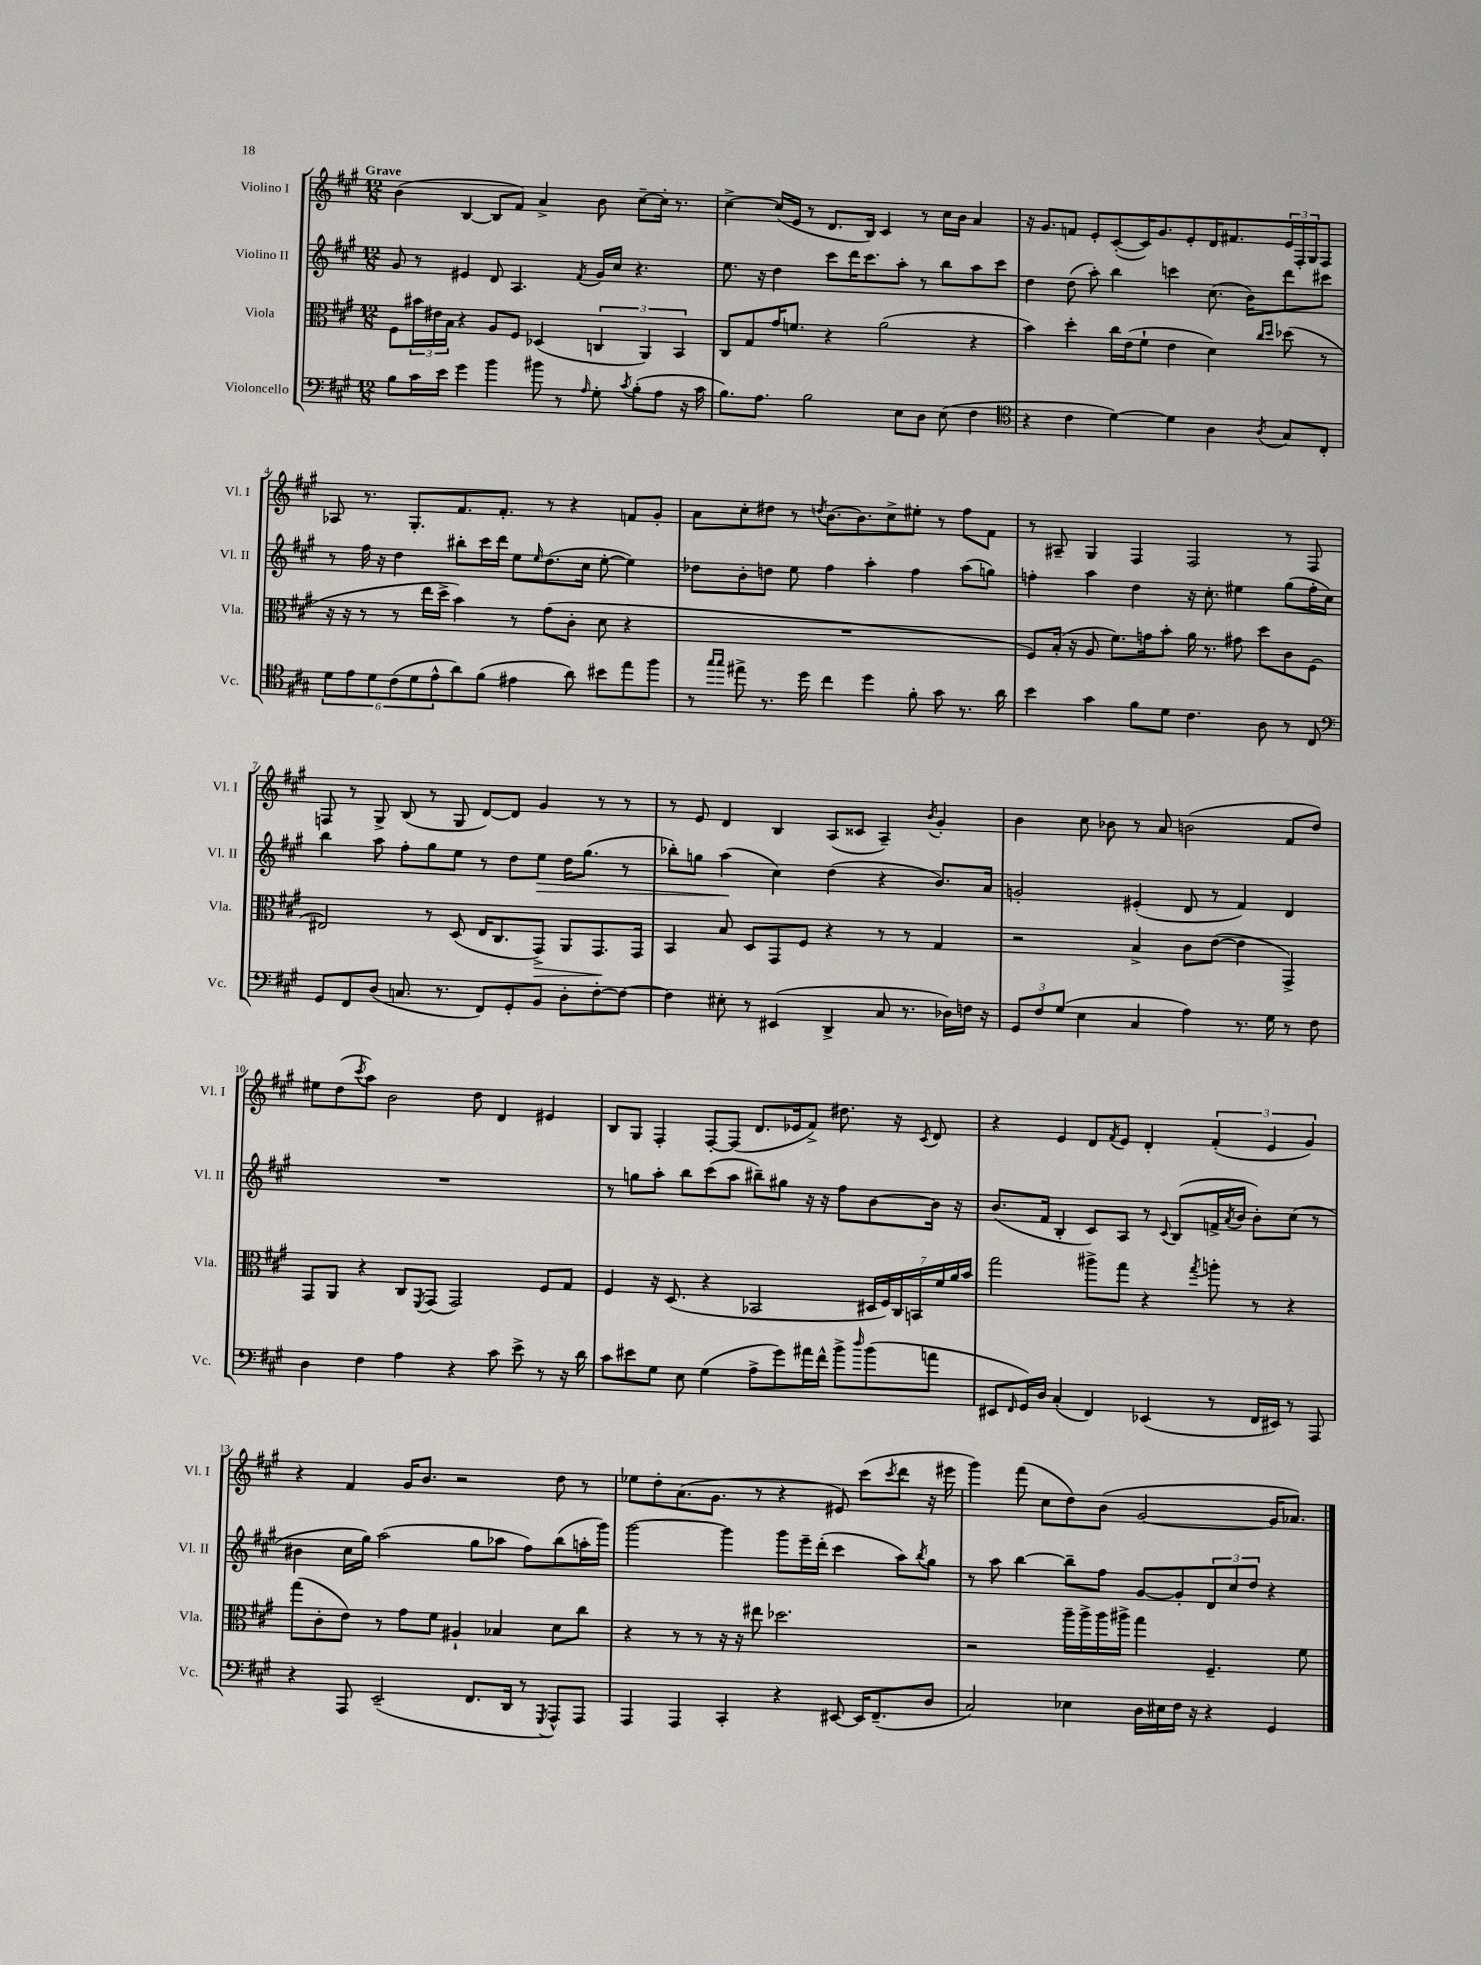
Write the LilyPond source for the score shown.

<<
\new StaffGroup <<
\new Staff = "s0" \with { instrumentName = "Violino I" shortInstrumentName = "Vl. I" } {
    \clef treble \key a \major \numericTimeSignature \time 12/8 \tempo "Grave"
    b'4( b4~ b8 fis'8) a'4-> b'8 cis''8~-- cis''16-. r8. |
    cis''4~-> cis''16( e'16 r8 d'8. b16) cis'4 r8 cis''16 b'16 a'4 |
    r16 gis'8. f'8 e'8-. cis'8~-.( cis'16) gis'8. e'8-. d'16 fis'8. \tuplet 3/2 { e'16 fis16-. gis16 } fis8 |
    aes8 r8. gis8.-. fis'8. fis'8.-. r8 r4 f'8 gis'8-. |
    a'8 cis''8-. dis''8 r8 \acciaccatura { d''8 } b'8.~ b'8. cis''8-> eis''8-. r8 fis''8 fis'8 |
    r8 ais8-- gis4 fis4 fis2 r8 fis8 |
    f8 r8 gis8-> b8( r8 gis8 d'8~) d'8 gis'4 r8 r8 |
    r8 e'8 d'4 b4 a8( cisis'8 a4--) \acciaccatura { b'8 } gis'4-. |
    b'4 cis''8 bes'8 r8 a'8 b'2( fis'8 d''8) |
    eis''8 d''8( \acciaccatura { cis'''8 } a''8) b'2 d''8 d'4 eis'4 |
    b8 gis8 fis4-. fis8~-. fis8( d'8. ees'16 fis'8->) dis''8. r16 \acciaccatura { cis'8 } d'8 |
    r4 e'4 d'8 \acciaccatura { fis'8 } e'8 d'4-. \tuplet 3/2 { fis'4-.( e'4 gis'4) } |
    r4 fis'4 gis'16 b'8. r2 d''8 r8 |
    ees''8 d''8-. a'8.( gis'8. r8 r4 eis'8) cis'''8( \acciaccatura { cis'''8 } d'''8 r16 eis'''16 |
    gis'''4) fis'''8( cis''8 d''8) b'8( gis'2~ gis'16 aes'8.) \bar "|." |
}
\new Staff = "s1" \with { instrumentName = "Violino II" shortInstrumentName = "Vl. II" } {
    \clef treble \key a \major \numericTimeSignature \time 12/8
    gis'8 r8 eis'4 d'8 a4. \acciaccatura { fis'8 } gis'16 cis''16 r4. |
    e''8. r16 d''4 cis'''8 d'''16 cis'''8. a''8-. r8 b''8 a''8 cis'''8 |
    d''4 d''8( a''8-.) b''4 c'''4 cis''8.( b'16) d'''8 cis'''8 |
    r8 fis''16 r16 d''4 bis''8-. cis'''16 d'''16 e''8 \grace { e''16 } d''8.( cis''16 e''8~-. e''4) |
    des''8 b'8-. d''8 e''8 fis''4 a''4-. fis''4 a''8( g''8) |
    f''4-. a''4 d''4 r16 cis''8.-. eis''4 gis''8( f''16-. cis''16) |
    b''4 a''8 fis''8-. gis''8 e''8 r8 d''8 e''8\> d''16 gis''8.( r8 |
    bes''8-.) g''8 a''4\!( cis''4) d''4( r4 b'8.) a'16 |
    g'2-. eis'4-.( d'8 r8 fis'4) d'4 |
    R1. |
    r8 g''8 a''8-. b''8 cis'''8( a''8 bis''8--) gis''8 r16 r16 fis''8 b'8~ b'16 r16 |
    b'8.( fis'16 b4-. cis'8) a8 r8 \appoggiatura { cis'8 } b8( f'16-> \acciaccatura { a'8 } b'16 b'8-.) cis''8( r8 |
    bis'4 cis''16 gis''16) a''2( gis''8 aes''8 fis''8) b''8( a''16-. gis'''16) |
    gis'''2~ gis'''4 gis'''8 e'''16-- d'''16-.( cis'''4 a''8) \acciaccatura { b''8 } gis''8 |
    r8 a''8 b''4~ b''8-- fis''8 gis'8~ gis'8-. \tuplet 3/2 { d'8 cis''8 d''8 } r4 \bar "|." |
}
\new Staff = "s2" \with { instrumentName = "Viola" shortInstrumentName = "Vla." } {
    \clef alto \key a \major \numericTimeSignature \time 12/8
    fis8 \tuplet 3/2 { bis'16 eis'16 b16 } r4 a8 fis8 des4( \tuplet 3/2 { c4 a,4) b,4 } |
    cis8 gis8 gis'16 f'8. r4 a'2( r4 |
    b'4) d''4-. cis''16 e'16( fis'8-! e'4 d'4) \grace { cis''16 d''16 } des''8( r8 |
    r16 r16 r8 r8 e''16 d''16-> b'4) r8 gis'8( cis'8-. d'8 r4 |
    R1. |
    fis8) b16-.( r16 a8 fis'8.) g'16 b'8-. a'16 r8. gis'8 d''8 cis'8 fis8( |
    eis2) r8 d8( eis16 cis8. gis,8->\>) a,8 gis,8.\! gis,16 |
    b,4 b8 d8 gis,8 fis8 r4 r8 r8 gis4 |
    r2 b4-> cis'8 e'8~( e'4 gis,4->) |
    gis,8 a,8 r4 cis8 \acciaccatura { fis,8 } gis,8( gis,2) fis8 gis8 |
    fis4 r16 d8.( r4 bes,2 \tuplet 7/4 { dis16 fis16) cis16 b,16 fis'16 a'16 b'16 } |
    gis''2 ais''8-> gis''8 r4 \acciaccatura { gis''8 } a''8-. r8 r4 |
    gis''8( cis'8-. e'8) r8 gis'8 fis'8 ais4-! bes4 d'8 cis''8 |
    r4 r8 r8 r16 r16 eis''8 des''2. |
    r2 a''16-- a''16-> a''16 ais''16-> gis''4 fis4.-- fis'8 \bar "|." |
}
\new Staff = "s3" \with { instrumentName = "Violoncello" shortInstrumentName = "Vc." } {
    \clef bass \key a \major \numericTimeSignature \time 12/8
    b8 cis'16 e'16 gis'4 b'4 bis'8 r8 \grace { a16 } gis8-. \acciaccatura { cis'8 } b8-.( a8 r16 cis'16 |
    b8.) a8. b2 e8 d8 e8( fis4 |
    \clef tenor r4 cis'4 d'4~) d'4 a4 \acciaccatura { a8 } gis8 cis8-. |
    \tuplet 6/4 { d'8 e'8 d'8 cis'8( d'8 e'8-^ } a'8) fis'8( eis'4 a'8) bis'8 e''8 fis''8 |
    r8 \grace { gis''16 gis''16 } eis''8-> r8. d''16 cis''4 d''4 fis'8-. gis'8 r8. a'16 |
    b'4 gis'4 fis'8 d'8 cis'4. a8 r8 cis8 |
    \clef bass gis,8 fis,8 d8( c8. r8. fis,8) gis,8-. b,8 d8-. fis8~-. fis8~ |
    fis4 eis8-. r8 eis,4( d,4-> cis8 r8. des16) f16 r16 |
    \tuplet 3/2 { gis,8 fis8 gis8( } e4 cis4 a4) r8. gis16 r8 fis8 |
    d4 fis4 a4 r4 cis'8 e'8-> r8 r16 d'16 |
    cis'8 eis'8 gis8 e8 gis4( a8-> gis'8) ais'16 fis'16-^ b'8-> \grace { d''16 } b'8( a'8 |
    eis,8 \grace { fis,16 } gis,16) d16 cis4-.( fis,4) ees,4( r8 fis,16 eis,16) r8 a,,8 |
    r4 a,,8 e,2--( fis,8. d,16 r8 \acciaccatura { gis,,8 } a,,8-^) a,,8 |
    a,,4 a,,4 cis,4-. r4 eis,8~ eis,16 fis,8.--( d8 |
    cis2) ees4 d16 eis16 fis16 r16 r4 gis,4 \bar "|." |
}
>>
>>
